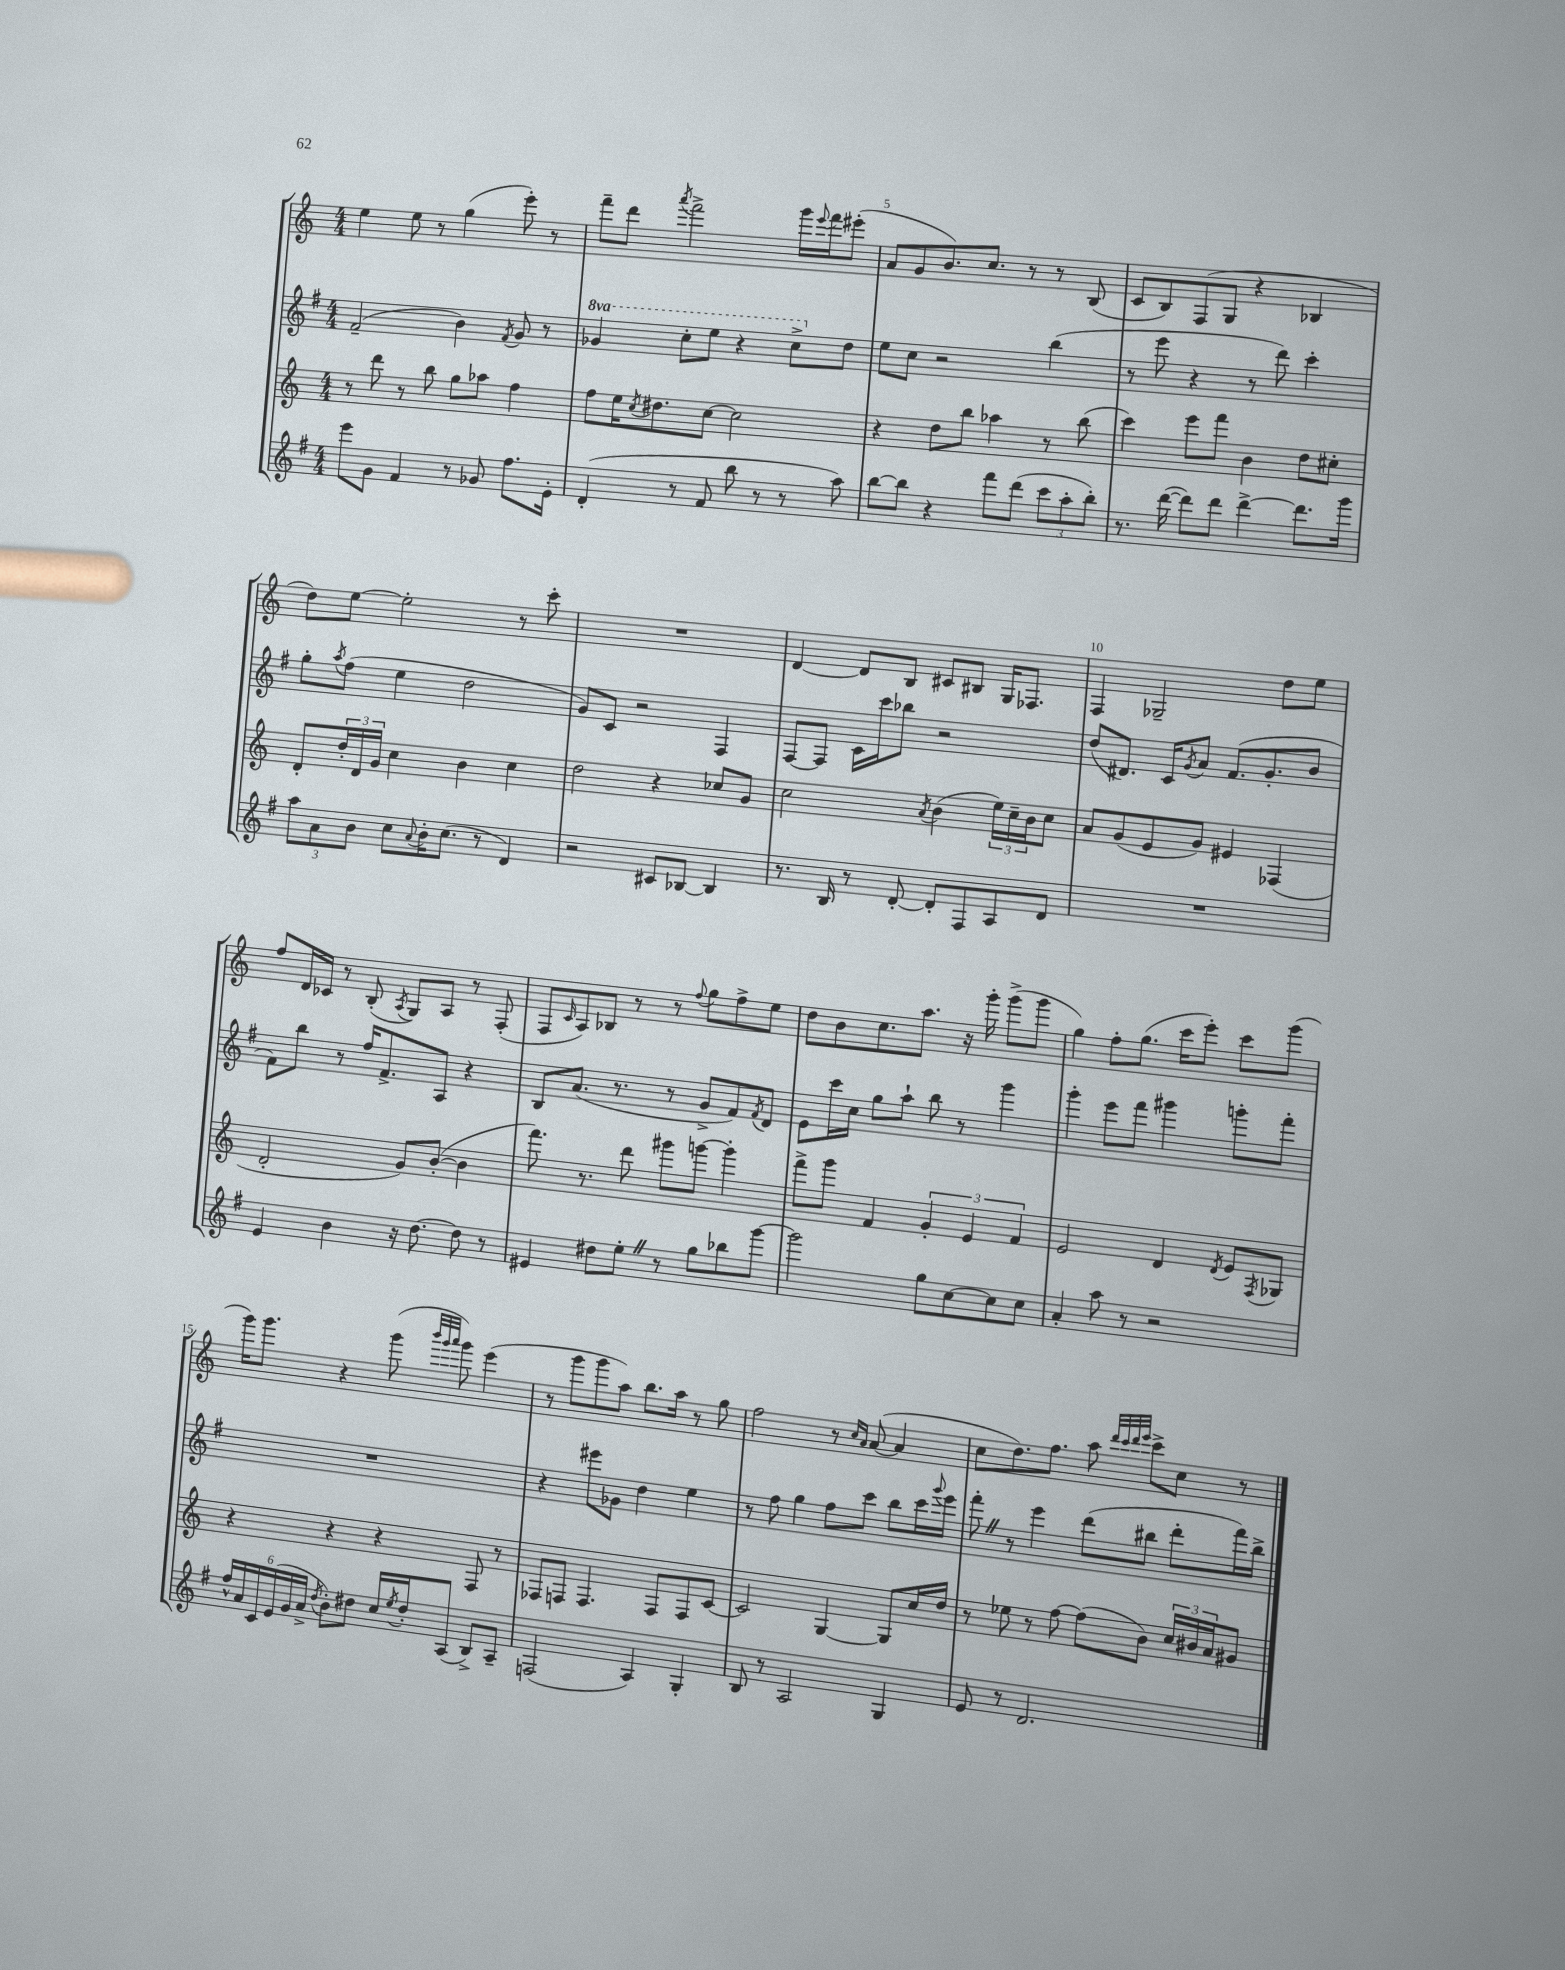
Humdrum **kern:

**kern	**kern	**kern	**kern
*part4	*part3	*part2	*part1
*staff4	*staff3	*staff2	*staff1
*clefG2	*clefG2	*clefG2	*clefG2
*k[f#]	*k[]	*k[f#]	*k[]
*M4/4	*M4/4	*M4/4	*M4/4
=3	=3	=3	=3
8eee\L	8r	(2f#~/	4ee\
8g\J	8ddd\	.	.
4f#/	8r	.	8ee\
.	8bb\	.	8r
8r	8gg\L	4b\)	(4gg\
8g-X/	8aa-X\J	.	.
.	.	8qf#/	.
8.ff#\L	4ff\	8g/	8eee'\)
.	.	8r	8r
16e'\Jk	.	.	.
=4	=4	=4	=4
*	*	*8va	*
(4d'/	8ff\L	4gg-X/	8fff~\L
.	16ee\K	.	8ddd\J
.	8qcc/	.	.
.	8.dd#X\	.	.
.	.	.	8qaaa/
8r	.	8ccc'\L	2fff^\
8f#/	[8cc\J	8eee\J	.
8bb\	2cc\]	4r	.
8r	.	.	.
8r	.	8ccc^\L	16ggg\LL
.	.	.	8qqeee/
.	.	.	16fff\J
*	*	*X8va	*
8aa\)	.	8dd\J	(8eee#X'\J
=5	=5	=5	=5
[8bb\L	4r	8ee\L	8a/L
8bb\J]	.	8cc\J	8g/
4r	8dd\L	2r	8.b/)
.	8bb\J	.	.
.	.	.	8.cc/J
8fff#\L	4aa-X\	.	.
(8ddd\J	.	.	8r
12ccc\L	8r	(4bb\	8r
12aa'\	.	.	.
.	(8bb\	.	(8B/
12bb'\J)	.	.	.
=6	=6	=6	=6
8.r	4ccc\)	8r	8c/L
.	.	8eee\	8B/)
([16ddd\	.	.	.
8ddd\L])	8eee\L	4r	(8F/
8ddd\J	8fff\J	.	8G/J
[4ddd^\	4b\	8r	4r
.	.	8ddd\)	.
8.ddd\L]	8dd\L	4ccc'\	4B-X/
.	8cc#X'\J	.	.
16ggg\Jk	.	.	.
!!LO:LB:g=z
=7	=7	=7	=7
12aa\L	8d'/L	8gg'\L	8dd\L)
12a\	.	.	.
.	.	8qaa/	.
.	24dd'/L	(8ff#\J	[8ee\J
12b\J	24d/	.	.
.	24g/JJ	.	.
8cc\L	4cc\	4ee\	2ee'\]
8qqa/	.	.	.
16b'\K	.	.	.
(8.cc\J	.	.	.
.	4b\	2dd\	.
8r	.	.	.
4d/)	4cc\	.	8r
.	.	.	8ccc'\
=8	=8	=8	=8
2r	2dd\	8g/L)	1r
.	.	8c/J	.
.	.	2r	.
8c#X/L	4r	.	.
[8B-X/J	.	.	.
4B-/]	8cc-X/L	4F#/	.
.	8g/J	.	.
=9	=9	=9	=9
8.r	2cc\	[8F#/L	[4d/
.	.	8F#/J]	.
16B/	.	.	.
8r	.	16c\LL	8d/L]
.	.	16ccc\J	.
[8d'/	.	8bb-X\J	8B/J
.	8qa/	.	.
8d'/L]	(4b\	2r	8c#X/L
8F#/	.	.	8B#X/J
8A/	24ee\LL)	.	16G/KL
.	24cc~\	.	.
.	.	.	8.F-X/J
.	24b\J	.	.
8d/J	8cc\J	.	.
=10	=10	=10	=10
1r	8a/L	(8dd/L	4F/
.	(8g/	8.d#X/J)	.
.	8e/	.	2G-X~/
.	.	16c/KL	.
.	.	8qg/	.
.	8g/J)	8a/J	.
.	4e#X/	(8.f#/L	.
.	.	8.g'/	.
.	(4F-X/	.	8dd\L
.	.	8b/J	8ee\J
!!LO:LB:g=z
=11	=11	=11	=11
4e/	2d'/	8f#\L)	8ff/L
.	.	8bb\J	16d/L
.	.	.	16c-X/JJ
4b\	.	8r	8r
.	.	16ff#/KL	(8B'/
.	.	8.f#^/	.
.	.	.	8qA/
16r	8g/L)	.	8G/L)
[8.dd\	.	.	.
.	([8b'/J	8A/J	8A/J
8dd\]	4b\]	4r	8r
8r	.	.	(8F'/
=12	=12	=12	=12
4e#X/	8.fff\)	8B/L	8F/L
.	.	.	16qqc/
.	.	(8.a/J	8A/)
.	8.r	.	.
8dd#X\L	.	.	8B-X/J
.	.	8.r	.
8ee'Z\J	8ddd\	.	8r
8r	8ggg#X\L	8r	8r
.	.	.	8qqff/
8gg\L	[8gggn\J	8g^/L	8gg\L
8bb-X\	4ggg'\]	8f#/)	8ff^\
.	.	8qf#/	.
[8ggg\J	.	8d/J	8ee\J
=13	=13	=13	=13
2ggg\]	8fff^\L	8e\L	8dd\L
.	8ggg\J	16ccc\L	8b\
.	.	16cc\JJ	.
.	4f/	8gg\L	8.cc\
.	.	8aa`\J	.
.	.	.	8.aa\J
8gg\L	6g'/	8bb\	.
[8cc\	.	8r	16r
.	6e/	.	.
.	.	.	16ggg'\
8cc\]	.	4ggg\	(8ggg^\L
.	6f/	.	.
8cc\J	.	.	8ggg\J
=14	=14	=14	=14
4a'/	2e/	4ggg'\	4gg\)
8aa\	.	8eee\L	8ff'\L
8r	.	8fff#\J	(8.gg\J
2r	4d/	4ggg#X\	.
.	.	.	16ccc\KL
.	.	.	8eee'\J)
.	8qd/	.	.
.	8e/L	8gggn'\L	8ccc\L
.	8qF/	.	.
.	8G-X/J	8fff#'\J	(8ggg\J
!!LO:LB:g=z
=15	=15	=15	=15
24ff#^^/LL	4r	1r	16ggg\KL)
24a/	.	.	.
.	.	.	8.ggg\J
24c/	.	.	.
(24e/	.	.	.
24g/	.	.	.
24a^/JJ	.	.	.
8qdd/	.	.	.
8b'\L)	4r	.	4r
8dd#X\J	.	.	.
16cc/LL	4r	.	(8ggg\
8qee/	.	.	.
16dd#'/J	.	.	.
.	.	.	32qqbbb/LLL
.	.	.	32qqggg/
.	.	.	32qqaaa/JJJ
(8A/J	.	.	8ggg\)
8B^/L)	8F/	.	(4eee\
8A~/J	8r	.	.
=16	=16	=16	=16
(2Fn/	8F-X/L	4r	8r
.	8Fn/J	.	8ggg\L
.	4.F/	8eee#X\L	8ggg\
.	.	8g-X\J	8aa\J)
4A/)	.	4dd\	8.bb\L
.	8F/L	.	.
.	.	.	16aa\Jk
4G'/	8F/	4ee\	8r
.	[8c/J	.	8gg\
=17	=17	=17	=17
8B/	2c/]	8r	2ff\
8r	.	8ff#\	.
2A/	.	4gg\	.
.	[4G/	8ff#\L	8r
.	.	.	16qqcc/LL
.	.	.	16qqa/JJ
.	.	8ccc\J	([8a/
4G/	8G/L]	8bb\L	4a/]
.	16cc/L	16ccc\L	.
.	.	8qqggg/	.
.	16dd/JJ	16eee\JJ	.
=18	=18	=18	=18
8e/	8r	8fff#'Z\	8cc\L
8r	8ee-X\	8r	8.dd\)
2.d/	8r	4eee\	.
.	.	.	8.ff\J
.	[8ff\	.	.
.	(8ff\L]	(8ddd\L	8aa\
.	.	.	32qqddd/LLL
.	.	.	32qqccc/
.	.	.	32qqddd/
.	.	.	32qqeee/JJJ
.	8b\J)	8bb#X\J	8ccc^\L
.	24cc/LL	8ddd'\L	8cc\J
.	24b#X/	.	.
.	24a/J	.	.
.	8g#X/J	16fff#\L)	8r
.	.	16bb#^\JJ	.
==	==	==	==
*-	*-	*-	*-
